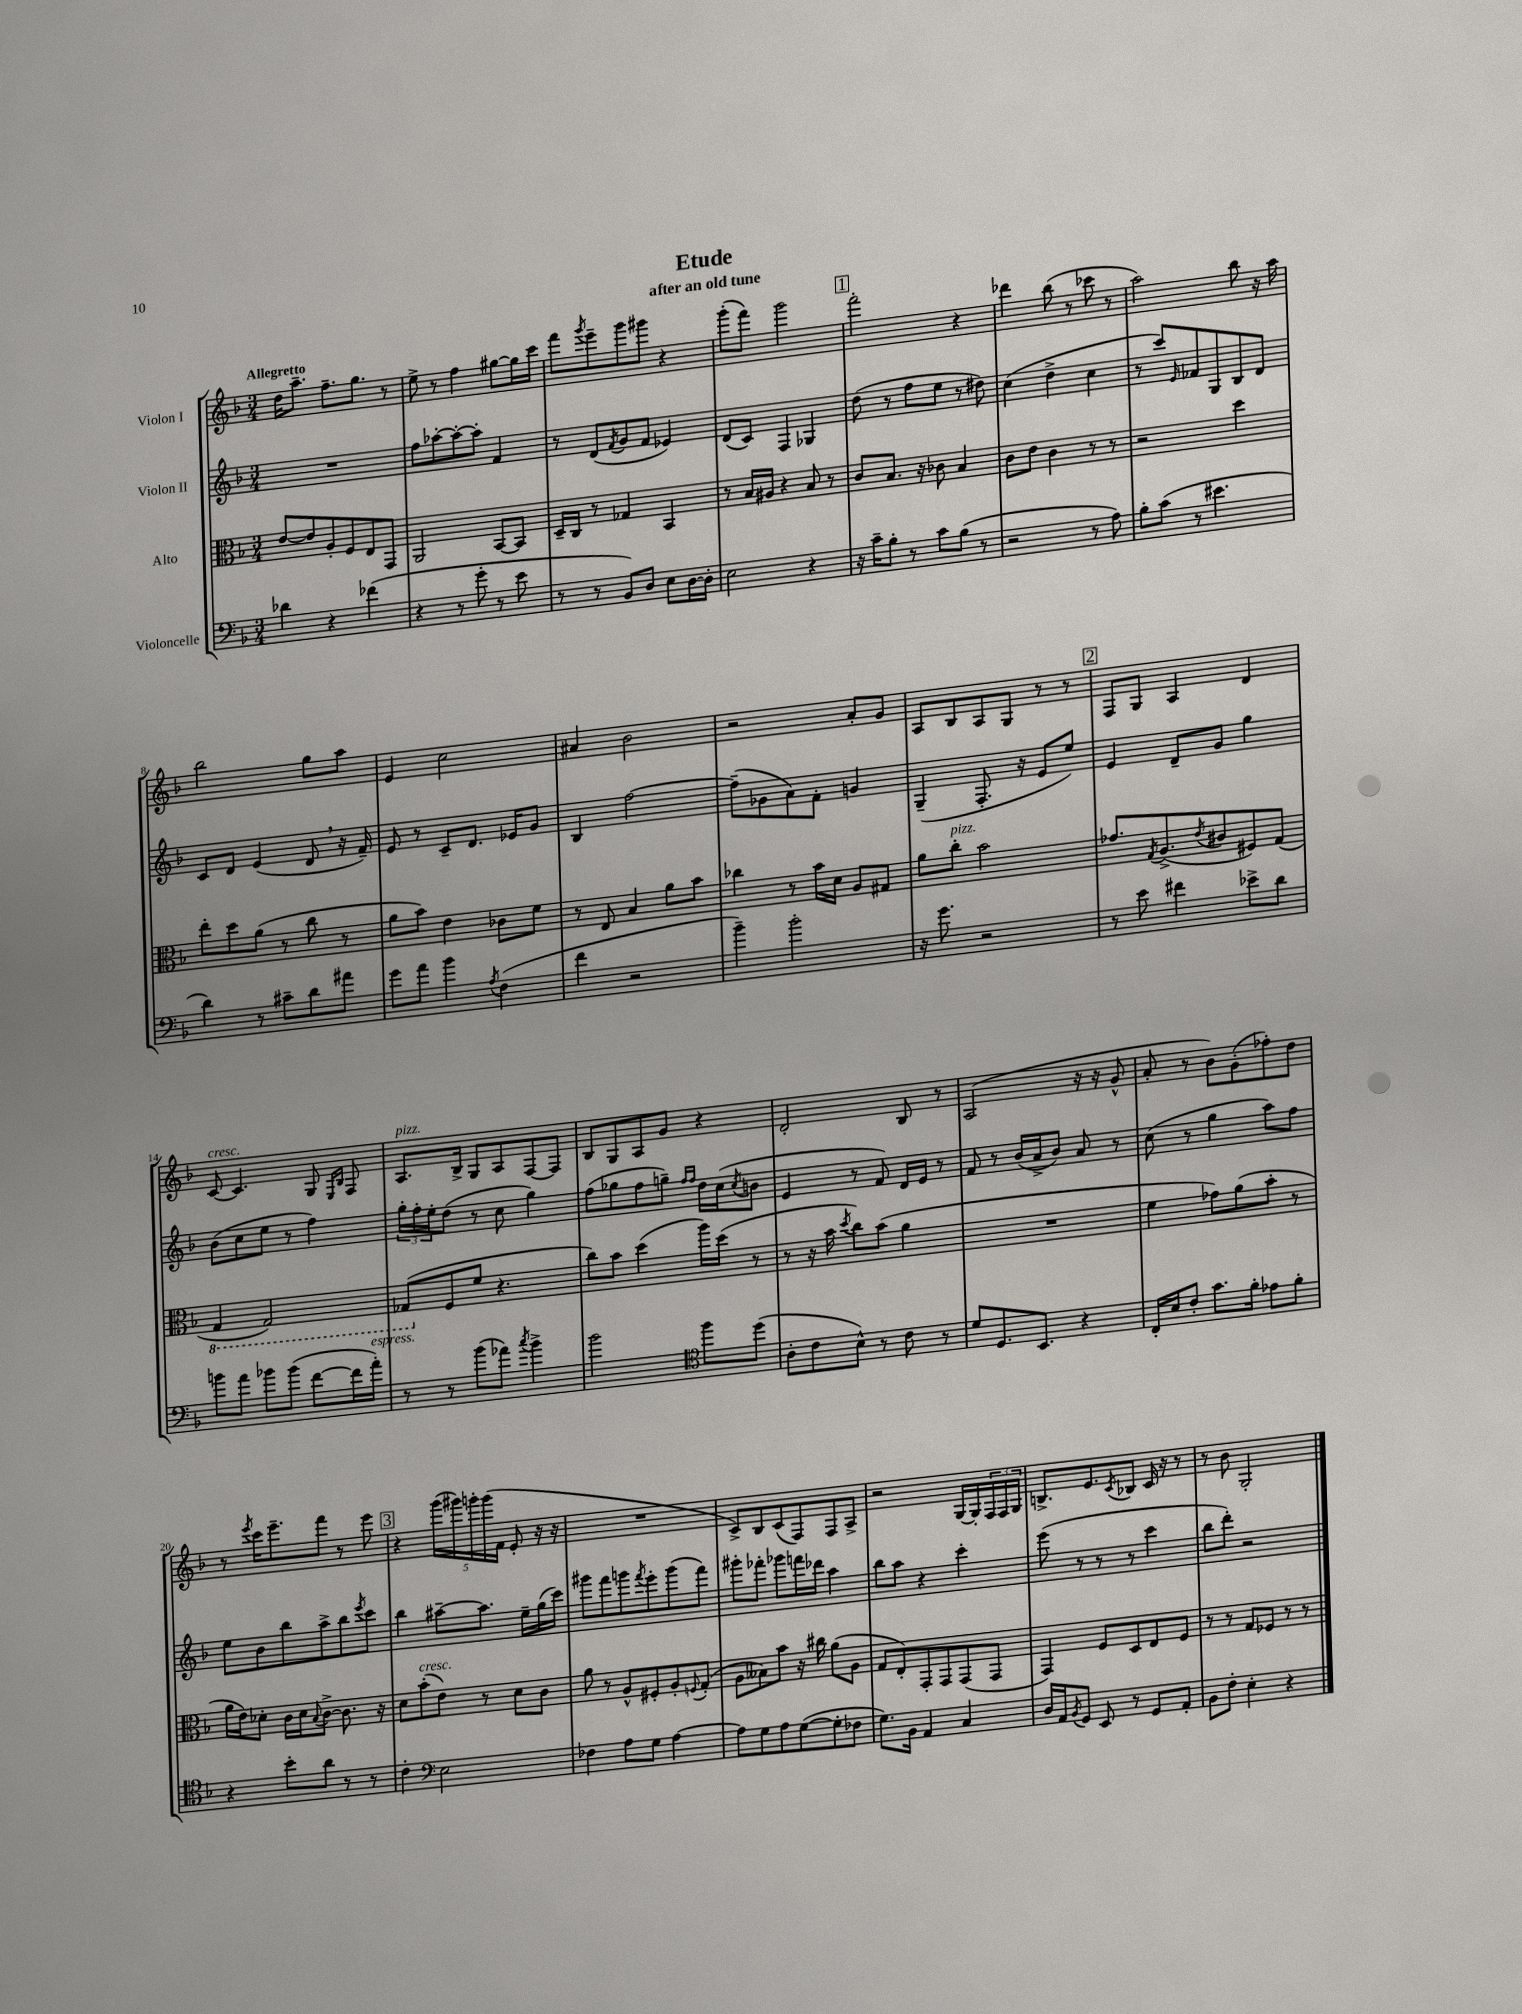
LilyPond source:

\header { title = "Etude" subtitle = "after an old tune" }
<<
\new StaffGroup <<
\new Staff = "s0" \with { instrumentName = "Violon I" } {
    \clef treble \key f \major \numericTimeSignature \time 3/4 \tempo "Allegretto"
    d''16 a''8.-- f''8.-- g''8. r8 |
    e''8-> r8 f''4 gis''8~ gis''16 c'''16 |
    f'''8 \acciaccatura { g'''8 } e'''8-- g'''8 gis'''8 r4 |
    g'''8-.( f'''8) g'''2 |
    \mark \markup { \box "1" } f'''2-. r4 |
    des'''4 bes''8( r8 ces'''8 r8 |
    a''2) bes''8 r16 a''16 |
    bes''2 g''8 a''8 |
    e'4 c''2 |
    ais'4 bes'2 |
    r2 a'8-. g'8 |
    a8 bes8 a8 g8 r8 r8 |
    \mark \markup { \box "2" } f8 g8 a4 d'4 |
    c'8~^\markup { \italic "cresc." } c'4. g8 \grace { e16 bes16 } f8 |
    a8.^\markup { \italic "pizz." } bes16-> g8 a8 f8~ f8 |
    bes8 g8 a8 g'8 r4 |
    d'2-. bes8 r8 |
    a2( r16 r16 g'8-^ |
    a'8-. r8 bes'8) g'8-.( fes''8-.) d''8 |
    r8 \acciaccatura { e'''8 } c'''16 e'''8.-- f'''8 r8 e'''8 |
    \mark \markup { \box "3" } r4 \tuplet 5/4 { g'''16( gis'''16) g'''16-. g'''16( f'16 } e'8-. r16 r16 |
    R2. |
    c'8->) bes8 c'8( f8) f8 a8-> |
    r2 g16~ g16-. \tuplet 3/2 { f16 f16 g16 } |
    b8.-> e'8. \acciaccatura { c'8 } bes8 c'16 r16 r8 |
    r8 bes'8 g2-. \bar "|." |
}
\new Staff = "s1" \with { instrumentName = "Violon II" } {
    \clef treble \key f \major \numericTimeSignature \time 3/4
    R2. |
    f''8 aes''8~-. aes''8~-. aes''8-. f'4 |
    r8 d'8( \acciaccatura { f'8 } g'8 f'8 ees'4) |
    d'8( c'8) f4 ges4 |
    \mark \markup { \box "1" } d''8( r8 f''8 e''8 r8 dis''8) |
    c''4( d''4-> c''4 |
    r8 c'''8) \grace { e'16 } fes'8 g8 bes8 d'8 |
    c'8 d'8 e'4( d'8 \breathe r16 f'16--) |
    e'8 r8 c'8-- d'8. ees'16 g'8 |
    bes4 f''2~ |
    f''8--( ges'8 a'8) f'8-. g'4 |
    g4--( f8.-. r16 e'8 e''8) |
    \mark \markup { \box "2" } e'4 d'8-- g'8 g''4 |
    bes'8( c''8 e''8 r8 f''4) |
    \tuplet 3/2 { g''16-. f''16-. e''16-. } d''8( r8 c''8 g''4) |
    f''8( ges''8 f''8 g''8--) \grace { f''16 f''16 } d''16 c''16( \acciaccatura { c''8 } b'8 |
    e'4 r8 f'8) d'16 e'16 r8 |
    f'8 r8 bes'16( a'16-> bes'8) a'8 r8 |
    c''8( r8 g''4 a''8) f''8 |
    e''8 bes'8 bes''8 a''8-> bes''8 \acciaccatura { e'''8 } c'''8 |
    \mark \markup { \box "3" } bes''4 ais''8~-- ais''8. e''16-- g''16( c'''16) |
    gis'''8 f'''8 g'''8 \acciaccatura { f'''8 } e'''8-. g'''8( f'''8) |
    gis'''8-. fes'''8-. ges'''8 f'''16 des'''16 a''4 |
    bes''8 a''8 r4 c'''4-. |
    e'''8( r8 r8 r8 c'''4 |
    bes''8 d'''8-.) r2 \bar "|." |
}
\new Staff = "s2" \with { instrumentName = "Alto" } {
    \clef alto \key f \major \numericTimeSignature \time 3/4
    e'8~ e'8 a8-. f8 e8 g,8 |
    a,2 bes,8~ bes,8 |
    d16-- c16 r8 ges4 bes,4 |
    r8 bes16 ais16 r4 bes8 r8 |
    \mark \markup { \box "1" } c'8 bes8. r16 ces'8 bes4 |
    c'8 e'8 c'4 r8 r8 |
    r2 d''4 |
    e''8-. d''8 a'8( r8 c''8 r8 |
    a'8 bes'8) e'4 ces'8 f'8 |
    r8 e8 bes4 a'8 bes'8 |
    ces''4 r8 bes'16 d'16 a8 gis8 |
    a'8 c''8-.^\markup { \italic "pizz." } bes'2 |
    \mark \markup { \box "2" } ges'8. \acciaccatura { g8 } a8.->( \acciaccatura { e'8 } cis'8 fis8) g8( |
    \ottava #-1 g,4 g,2) |
    ges,8( \ottava #0 f8 f'8 r4. |
    c''8) bes'8 d''4( a''16) d''16( r8 |
    r8 r16 bes'16 \acciaccatura { d''8 } c''8) bes'8( a'4 |
    R2. |
    f'4 ges'8) a'8( bes'8-. r8 |
    a'16 e'16) des'8-. c'16 des'16 \appoggiatura { bes8 } c'8~-> c'8. r16 |
    \mark \markup { \box "3" } d'8 bes'8-.^\markup { \italic "cresc." }( e'8) r8 d'8 c'8 |
    a'8 r8 a8-^ fis8-. a8-. \appoggiatura { f8 } g8-.( |
    a8 beses8) bes'8 r16 cis''16 a'8( a8 |
    g8 e8-.) g,8-. g,8 g,8( g,8 |
    g,4) f8 d8 e8 f8 |
    r8 r8 g8 fes8 r8 r8 \bar "|." |
}
\new Staff = "s3" \with { instrumentName = "Violoncelle" } {
    \clef bass \key f \major \numericTimeSignature \time 3/4
    des'4 r4 fes'4( |
    r4 r8 g'8-. r8 e'8 |
    r8 r8 bes,8) d8 e8 d16~ d16-. |
    e2 r4 |
    \mark \markup { \box "1" } r16 c'16-- bes8-. r8 c'8 bes8( r8 |
    r2 r8 a8) |
    bes8-. c'8( r8 eis'4. |
    d'4) r8 cis'8-- d'8 ais'8 |
    g'8 a'8 bes'4 \acciaccatura { a8 } f4( |
    f'4 r2 |
    bes'4--) bes'2-. |
    r16 g'8. r2 |
    \mark \markup { \box "2" } r8 e'8 fis'4 ees'8-> d'8 |
    b'8 a'8 bes'8 bes'8( f'8~ f'16 a'16-.^\markup { \italic "espress." }) |
    r8 r8 bes'8( aes'8) \acciaccatura { c''8 } bes'4-> |
    bes'2 \clef tenor f''8 d''8( |
    a8-. c'8 bes8-^) r8 c'8 r8 |
    d'8 d8. bes,8. r4 |
    c16-. bes16 c'8-. g'8. f'16-. ees'8 f'8-. |
    r4 bes'8-. a'8 r8 r8 |
    \mark \markup { \box "3" } c'4-. \clef bass e2 |
    fes4 a8 g8 a4~ |
    a8 g8 a8 g8~( g8-. fes8 |
    g8.) bes,16 a,4 c4 |
    d16 a,16 \acciaccatura { bes,8 } g,8 e,8 r8 g,8 a,8-. |
    bes,8 f8-. e4-. r4 \bar "|." |
}
>>
>>
